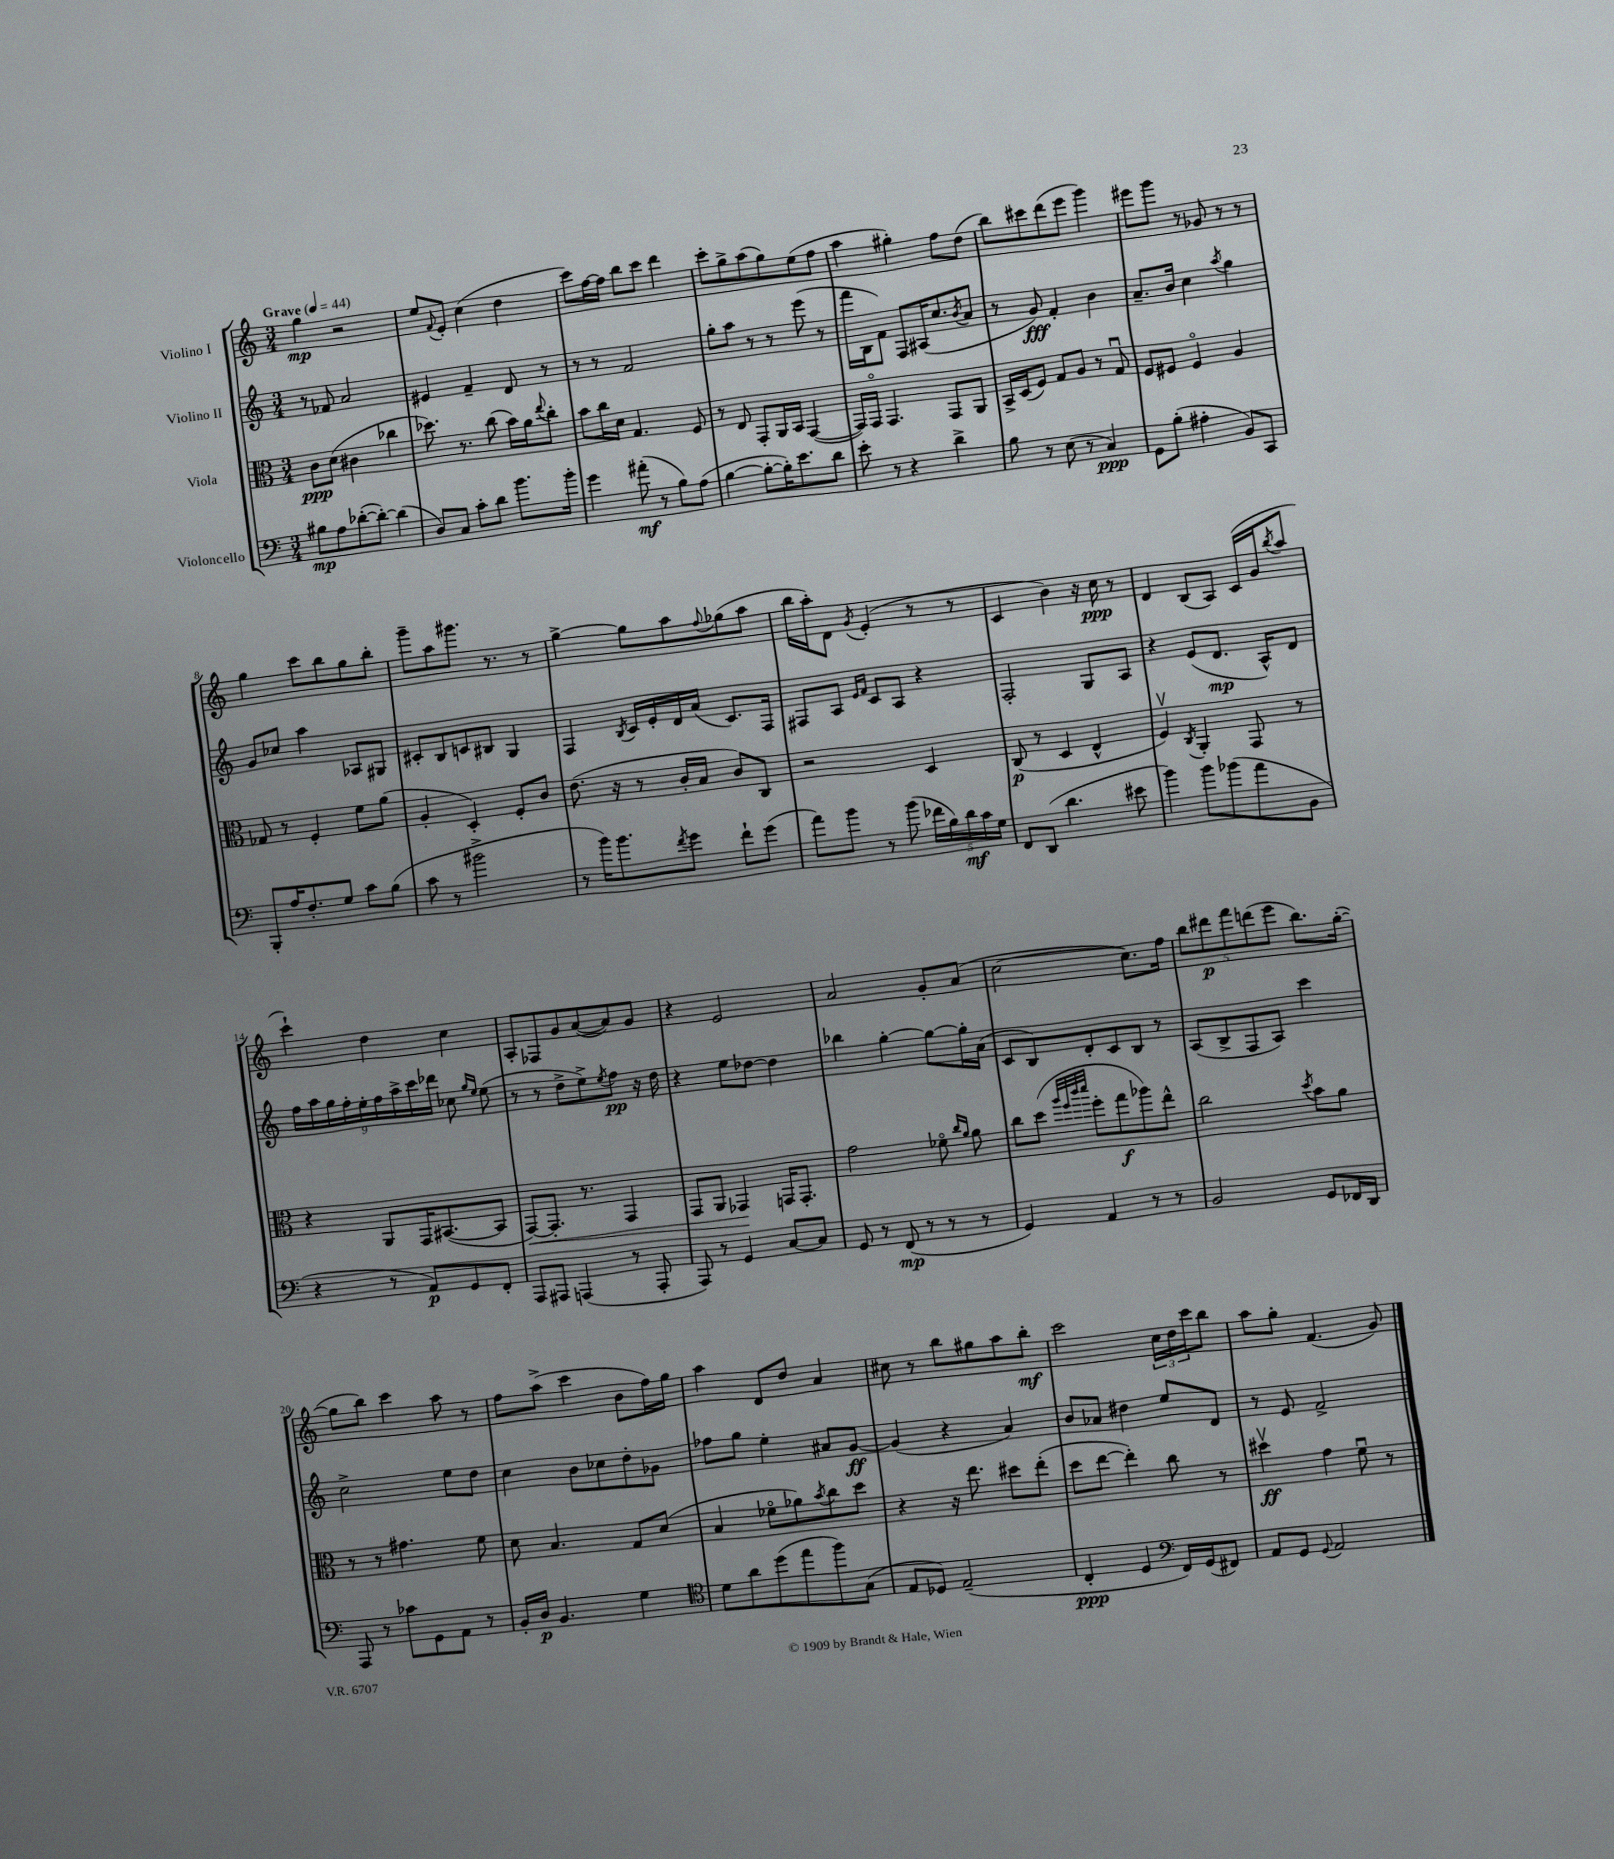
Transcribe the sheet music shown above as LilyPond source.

<<
\new StaffGroup <<
\new Staff = "s0" \with { instrumentName = "Violino I" } {
    \clef treble \key c \major \numericTimeSignature \time 3/4 \tempo "Grave" 4 = 44
    g''4\mp r2 |
    e''8 \appoggiatura { f'8 } e'8-. c''4( d''4 |
    c'''8) f''16~ f''16 b''8 c'''8 d'''4 |
    c'''8-. g''8-> a''8( g''8) e''8( f''8 |
    a''4 gis''4-.) f''8 d''8( |
    b''8) cis'''8 d'''8( e'''8 g'''4) |
    eis'''8 g'''8 r8 ges'8 r8 r8 |
    g''4 c'''8 b''8 g''8 b''8-. |
    g'''8-- a''8 gis'''8. r8. r8 |
    g''4~-> g''8 a''8 \appoggiatura { f''8 } ges''8( a''8 |
    b''16 a''16-.) d'8 \acciaccatura { g'8 } e'4-.( r8 r8 |
    c'4 b'4) r16 c''16\ppp r8 |
    d'4 b8( a8) c'16( g'16 \acciaccatura { b''8 } a''8 |
    c'''4-!) d''4 c''4 |
    a8-. fes8 g'8 a'8~( a'8) g'8 |
    r4 e'2 |
    a'2 g'8-. a'8( |
    c''2~ c''8.) f''16 |
    \tuplet 5/4 { b''8 dis'''8\p f'''8 d'''8( e'''8 } b''8.) g''16~-.( |
    g''8 b''8) c'''4 a''8 r8 |
    f''8 a''8->( c'''4 b'8 f''16) g''16 |
    a''4 d'8 d''8 a'4 |
    cis''8 r8 b''8 gis''8 a''8 b''8-.\mf |
    c'''2 \tuplet 3/2 { c''16 d''16 c'''16 } b''8 |
    a''8 g''8-. f'4.( g'8) \bar "|." |
}
\new Staff = "s1" \with { instrumentName = "Violino II" } {
    \clef treble \key c \major \numericTimeSignature \time 3/4
    r8 fes'8 a'2 |
    eis'4 f'4-- d'8 r8 |
    r8 r8 f'2 |
    g''8-. a''8 r8 r8 e'''8( r8 |
    f'''16 b16 f'8) f8 ais16( c''8. \acciaccatura { b'8 } a'8 |
    r8 g'8\fff) f'4-. b'4 |
    a'8.-- b'16 c''4 \acciaccatura { a''8 } g''4 |
    g'8 ces''8 a''4 aes8 gis8 |
    cis'8-. b8 c'8 bis8 g4 |
    f4 \acciaccatura { b8 } c'16 e'16-. d'16 a'16( c'8.) f16 |
    fis8 a8 \grace { e'16 f'16 } c'8 a8 r4 |
    f2-. g8 a8 |
    r4 e'8( d'8.\mp a16-^) d'8 |
    \tuplet 9/8 { f''16 a''16 g''16 f''16-. e''16-. f''16 a''16-> c'''16 des'''16 } ces''8 \grace { g''16 e''16 } e''8( |
    r8 r8 d''8-> e''8->) \acciaccatura { e''8 } f''8\pp r16 d''16 |
    r4 e''8 des''8~ des''4 |
    bes''4 g''4~-. g''8~ g''16-. a'16( |
    c'8 b8) d'8-. c'8 b8 r8 |
    a8( b8-> f8 a8) c'''4 |
    c''2-> e''8 d''8 |
    c''4 b'8 ces''8 d''8-. ges'8 |
    fes''8 g''8 e''4-. ais'8 g'8~\ff |
    g'4( r4 a'4) |
    b'8 aes'8 dis''4 e''8 d'8 |
    r8 e'8 f'2-> \bar "|." |
}
\new Staff = "s2" \with { instrumentName = "Viola" } {
    \clef alto \key c \major \numericTimeSignature \time 3/4
    c'8\ppp d'8( cis'4 ces''4 |
    des''8.) r8. c''8( b'16) a'16 \appoggiatura { e''8 } c''8-. |
    b'8 c''16 d'16 g4. f8 |
    r8 e8 g,8-. a,16 b,16 g,4~( |
    g,16) g,16\flageolet g,4. g,8 a,8 |
    b,16-> d16( f8) g8 a8 r8 g8\downbow |
    f8 fis8 fis4\flageolet a4 |
    ges8 r8 f4-. f'8 a'8( |
    a4-. d4-.) f8-. c'8 |
    e'8.( r16 r8 c'16-. b16 c'8) c8 |
    r2 d4 |
    c8\p( r8 d4 e4-^ |
    f4\upbow) \acciaccatura { c8 } a,4-. g,8 r8 |
    r4 a,8 g,16 bis,8.~( bis,8 |
    g,8~\<) g,8.-. r8. g,4 |
    g,8 a,8 ges,4\! g,16 g,8.-. |
    g'2 fes'8\flageolet \grace { c''16 a'16 } a'8 |
    c''8 d''8( \grace { a''32 f''32 c'''32 d'''32 } f''8-. g''8\f aes''8) e''8-^ |
    c''2 \acciaccatura { d''8 } b'8 a'8 |
    r8 r8 gis'4. f'8 |
    d'8 b4. g8 d'8( |
    b4 fes'8\flageolet aes'8) \acciaccatura { b'8 } c''8 d''8 |
    r4 r16 e''8. dis''8 e''8-.( |
    d''8 e''8~ e''4-.) c''8 r8 |
    dis''4\upbow\ff g'4 f'8\downbow r8 \bar "|." |
}
\new Staff = "s3" \with { instrumentName = "Violoncello" } {
    \clef bass \key c \major \numericTimeSignature \time 3/4
    bis8\mp a8 des'8~-.( des'8~-.) des'4( |
    d8) c8 c'8-. d'8 b'8. b'16-. |
    g'4 ais'8-.\mf( r8 b8) a8( |
    b4~ b8~-. b16-.) e'8. d'8 |
    e'8-. r8 r4 d'4-> |
    b8 r8 e8( r8 c4\ppp) |
    g,8 b8-.( ais4-. b,8) c,8 |
    b,,8-. a16 f8.-. g8 c'8 b8( |
    c'8 r8 bis'2-> |
    r8 b'16) b'8. \acciaccatura { f'8 } g'8 f'8-! g'8( |
    a'8) b'8 r8 b'8( \tuplet 5/4 { fes'16 b16) d'16\mf c'16 g16 } |
    f,8 d,8( d'4. eis'8 |
    b'4) b'8 bes'8( a'8 b,8 |
    r4 r8 a,8\p) g,8 f,8-. |
    a,,8 ais,,8 a,,4( r8 a,,8-. |
    a,,8) r8 g,4 c8~ c8 |
    g,8 r8 f,8\mp( r8 r8 r8 |
    g,4) a,4 r8 r8 |
    b,2 g,8 fes,16 d,16 |
    a,,8 r8 ces'8 g,8 a,8 r8 |
    b,16-. d16\p b,4. g4 |
    \clef tenor d'8 a'8 d''8( e''8 f''8) g8( |
    e8 des8) e2--( |
    c4-.\ppp d4 \clef bass f,16) g,16( fis,8) |
    a,8 g,8 \appoggiatura { g,8 } a,2 \bar "|." |
}
>>
>>
